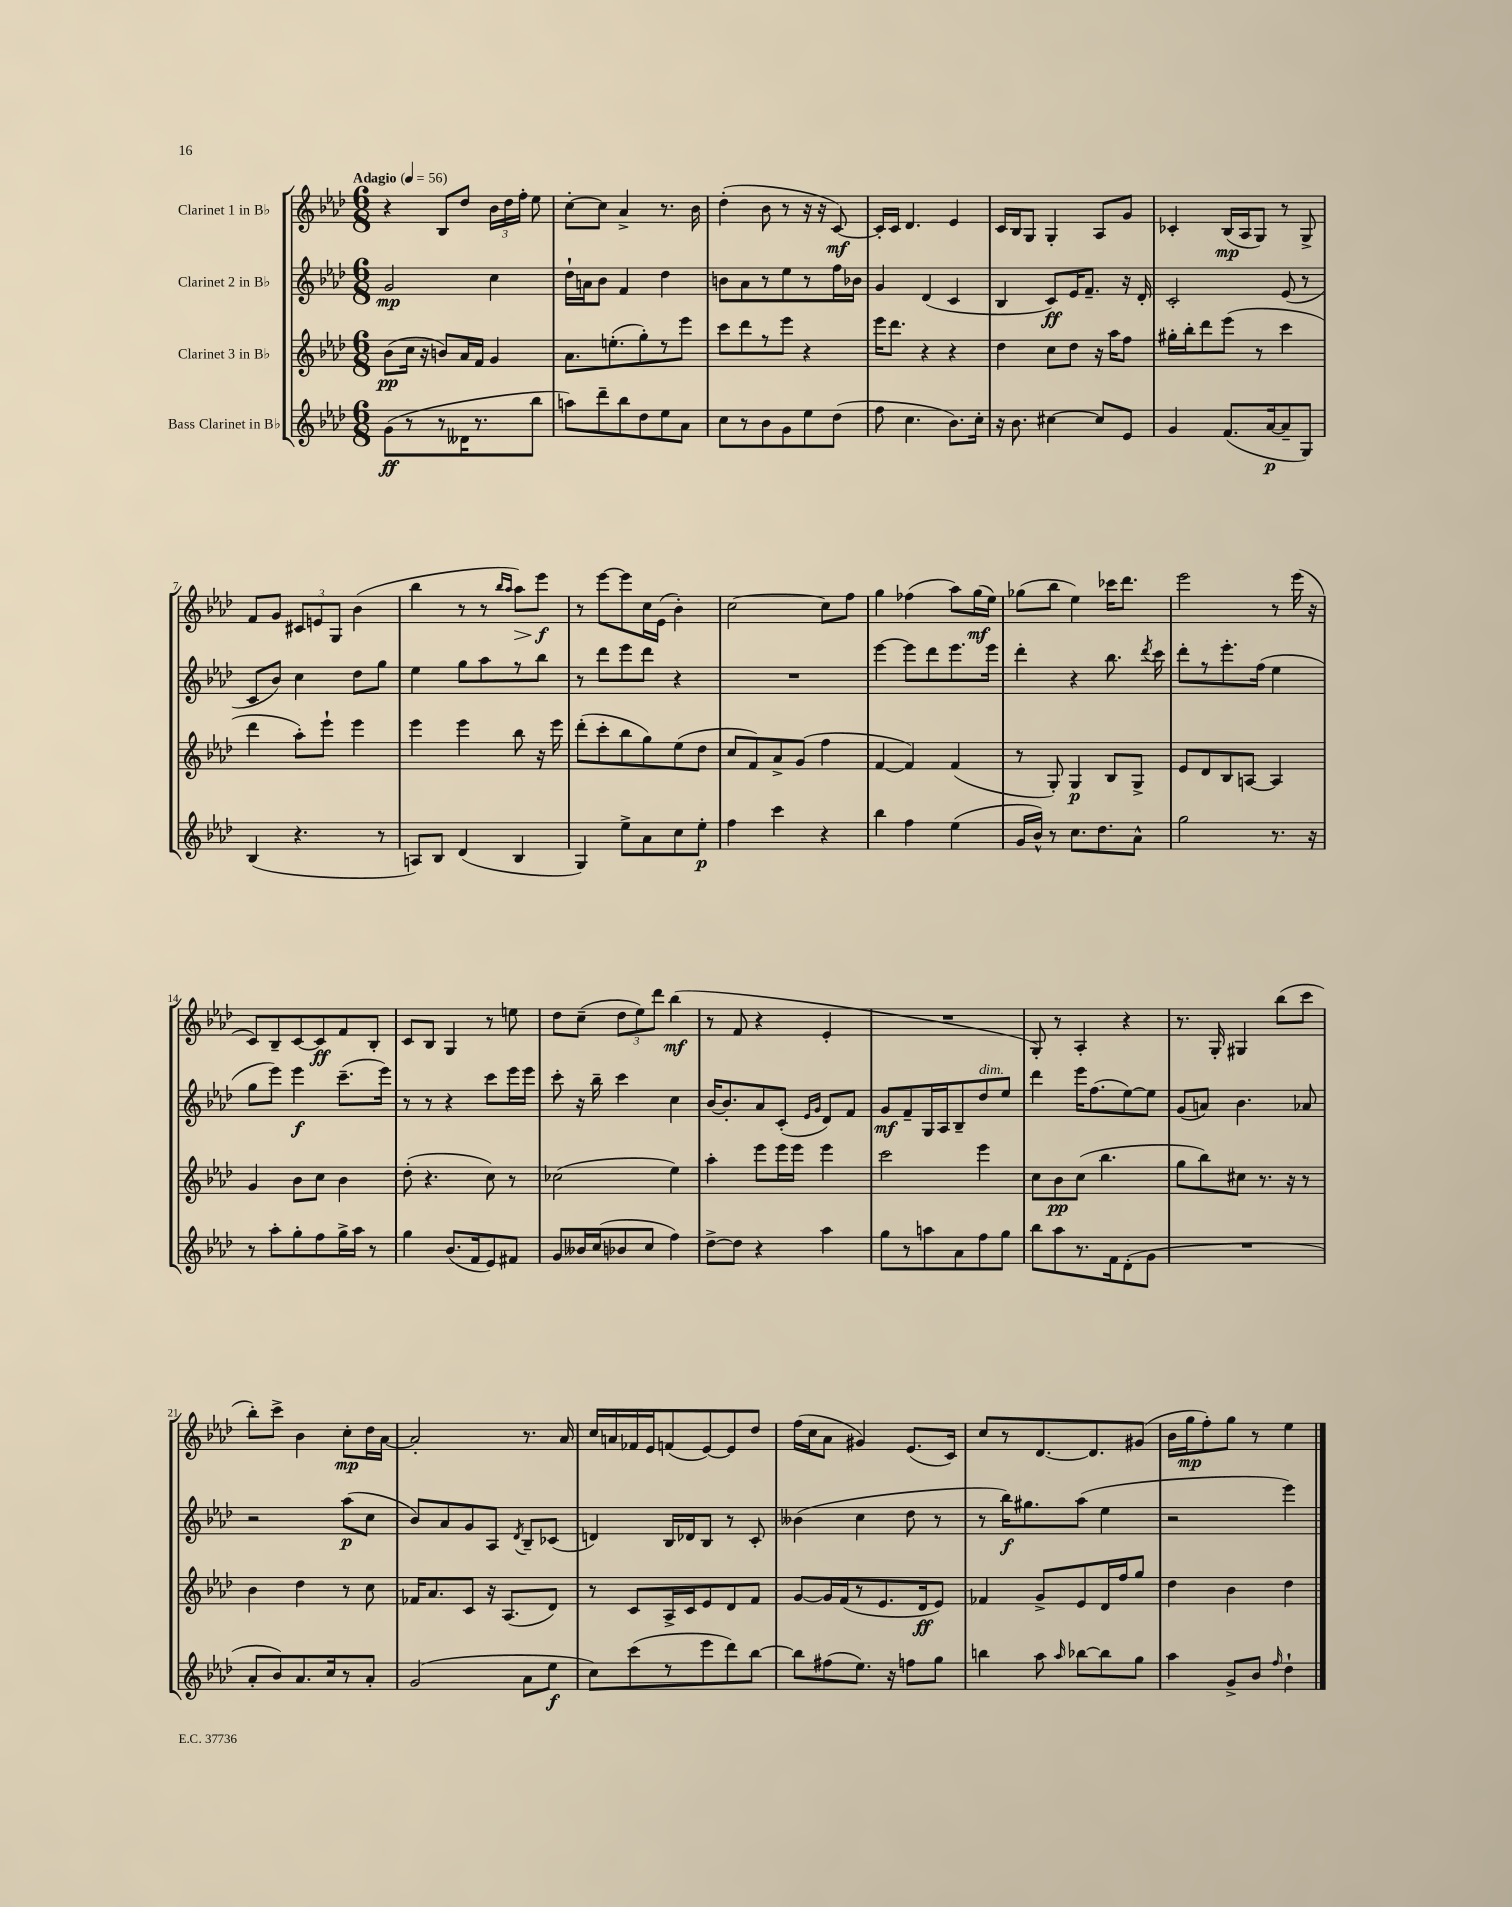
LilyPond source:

<<
\new StaffGroup <<
\new Staff = "s0" \with { instrumentName = "Clarinet 1 in Bb" } {
    \clef treble \key aes \major \numericTimeSignature \time 6/8 \tempo "Adagio" 4 = 56
    \autoBeamOff r4 bes8[ des''8] \tuplet 3/2 { bes'16[ des''16 f''16]-. } ees''8 |
    c''8[~-. c''8] aes'4-> r8. bes'16 |
    des''4-.( bes'8 r8 r16 r16 c'8~\mf) |
    c'16[-. c'16] des'4. ees'4 |
    c'16[ bes16 g8] g4-. aes8[ g'8] |
    ces'4-. bes16[\mp( aes16 g8]) r8 g8-> |
    f'8[ g'8] \tuplet 3/2 { cis'8[ e'8 g8] } bes'4( |
    bes''4 r8 r8 \grace { bes''16[ aes''16] } aes''8[\>) ees'''8]\f\! |
    r8 ees'''8[~ ees'''8 c''16 ees'16]( bes'4-.) |
    c''2~ c''8[ f''8] |
    g''4 fes''4( aes''8[) g''16\mf( ees''16]) |
    ges''8[( bes''8] ees''4) ces'''16[ des'''8.] |
    ees'''2 r8 ees'''16( r16 |
    c'8[) bes8-- c'8~ c'8\ff f'8 bes8]-. |
    c'8[ bes8] g4 r8 e''8 |
    des''8[ c''8]--( \tuplet 3/2 { des''8[ ees''8) des'''8] } bes''4\mf( |
    r8 f'8 r4 ees'4-. |
    R2. |
    g8-.) r8 aes4-. r4 |
    r8. g16-. gis4 bes''8[( c'''8] |
    bes''8[-.) c'''8]-> bes'4 c''8[-.\mp des''16 aes'16]~ |
    aes'2-. r8. aes'16 |
    c''16[ a'16 fes'16 ees'16 f'8( ees'8~) ees'8 des''8] |
    f''16[( c''16 aes'8] gis'4) ees'8.[( c'16]) |
    c''8[ r8 des'8.~ des'8. gis'8]( |
    bes'16[ g''16\mp f''8-.) g''8] r8 ees''4 \bar "|." |
}
\new Staff = "s1" \with { instrumentName = "Clarinet 2 in Bb" } {
    \clef treble \key aes \major \numericTimeSignature \time 6/8
    \autoBeamOff g'2\mp c''4 |
    des''16[-! a'16 bes'8] f'4 des''4 |
    b'8[ aes'8 r8 ees''8 r8 f''16 bes'16] |
    g'4 des'4( c'4 |
    bes4 c'8[\ff) ees'16 f'8.]-- r16 des'16-. |
    c'2-. ees'8( r8 |
    c'8[ bes'8]) c''4 des''8[ g''8] |
    ees''4 g''8[ aes''8 r8 bes''8] |
    r8 des'''8[ ees'''8 des'''8] r4 |
    R2. |
    ees'''4~ ees'''8[ des'''8 ees'''8. ees'''16] |
    des'''4-. r4 bes''8. \acciaccatura { des'''8 } c'''16 |
    des'''8[-. r8 ees'''8.-. f''16]( ees''4 |
    g''8[ ees'''8]) ees'''4\f c'''8.[--( ees'''16]) |
    r8 r8 r4 c'''8[ ees'''16 ees'''16] |
    c'''8-. r16 bes''16-- c'''4 c''4 |
    bes'16[~ bes'8.-. aes'8 c'8]-.( \grace { ees'16[ g'16] } des'8[) f'8] |
    g'8[\mf f'8-- g16 aes16 bes8-- des''8^\markup { \italic "dim." } ees''8] |
    des'''4 ees'''16[ f''8.( ees''8~) ees''8] |
    g'8[( a'8]) bes'4. aes'8 |
    r2 aes''8[\p( c''8] |
    bes'8[) aes'8 g'8 aes8] \acciaccatura { des'8 } bes8[-- ces'8]( |
    d'4) bes16[ des'16 bes8] r8 c'8-. |
    beses'4( c''4 des''8 r8 |
    r8 bes''16[\f) gis''8. aes''8]( ees''4 |
    r2 ees'''4) \bar "|." |
}
\new Staff = "s2" \with { instrumentName = "Clarinet 3 in Bb" } {
    \clef treble \key aes \major \numericTimeSignature \time 6/8
    \autoBeamOff bes'8[\pp( c''16] r16 b'8[) aes'16 f'16] g'4 |
    aes'8.[ e''8.-.( g''8-.) r8 ees'''8] |
    c'''8[ des'''8 r8 ees'''8] r4 |
    ees'''16[ des'''8.] r4 r4 |
    des''4 c''8[ des''8] r16 aes''16[ f''8] |
    gis''16[-. bes''16-. des'''8 ees'''8]( r8 c'''4 |
    des'''4 aes''8[-.) ees'''8]-! ees'''4 |
    ees'''4 ees'''4 bes''8 r16 ees'''16 |
    des'''8[-.( c'''8-. bes''8 g''8) ees''8( des''8] |
    c''8[ f'8) aes'8-> g'8]( f''4 |
    f'4~ f'4) f'4( |
    r8 g8-.) g4\p bes8[ g8]-> |
    ees'8[ des'8 bes8 a8]~ a4 |
    g'4 bes'8[ c''8] bes'4 |
    des''8-.( r4. c''8) r8 |
    ces''2( ees''4) |
    aes''4-. ees'''8[ ees'''16 ees'''16] ees'''4 |
    c'''2 ees'''4 |
    c''8[ bes'8\pp c''8]( bes''4. |
    g''8[ bes''8) cis''8] r8. r16 r8 |
    bes'4 des''4 r8 c''8 |
    fes'16[ aes'8. c'8] r16 aes8.[( des'8]) |
    r8 c'8[ aes16-> c'16 ees'8 des'8 f'8] |
    g'8[~ g'16 f'16( r8 ees'8. des'16\ff ees'8]) |
    fes'4 g'8[-> ees'8 des'16 f''16 g''8] |
    des''4 bes'4 des''4 \bar "|." |
}
\new Staff = "s3" \with { instrumentName = "Bass Clarinet in Bb" } {
    \clef treble \key aes \major \numericTimeSignature \time 6/8
    \autoBeamOff g'8[\ff( r8 r8 deses'16 r8. bes''8] |
    a''8[) des'''8-- bes''8 des''8 ees''8 aes'8] |
    c''8[ r8 bes'8 g'8 ees''8 des''8]( |
    f''8 c''4. bes'8.[) c''16]-. |
    r16 bes'8. cis''4~ cis''8[ ees'8] |
    g'4 f'8.[( aes'16~\p aes'8-- g8]) |
    bes4( r4. r8 |
    a8[) bes8] des'4( bes4 |
    g4) ees''8[-> aes'8 c''8 ees''8]-.\p |
    f''4 c'''4 r4 |
    bes''4 f''4 ees''4( |
    g'16[ bes'16]-^) r8 c''8.[ des''8. aes'8]-^ |
    g''2 r8. r16 |
    r8 aes''8[-. g''8-. f''8 g''16-> aes''16] r8 |
    g''4 bes'8.[( f'16 ees'8) fis'8] |
    g'8[ beses'16 c''16( bes'8 c''8] f''4) |
    des''8[~-> des''8] r4 aes''4 |
    g''8[ r8 a''8 aes'8 f''8 g''8] |
    bes''8[ aes''8 r8. f'16 des'8-.( g'8] |
    R2. |
    aes'8[-. bes'8) aes'8. c''16 r8 aes'8]-. |
    g'2( aes'8[ ees''8]\f |
    c''8[) c'''8( r8 ees'''8 des'''8) bes''8]~ |
    bes''8[ fis''8( ees''8.]) r16 f''8[ g''8] |
    b''4 aes''8 \grace { aes''16 } bes''8[~ bes''8 g''8] |
    aes''4 g'8[-> bes'8] \grace { f''16 } des''4-! \bar "|." |
}
>>
>>
